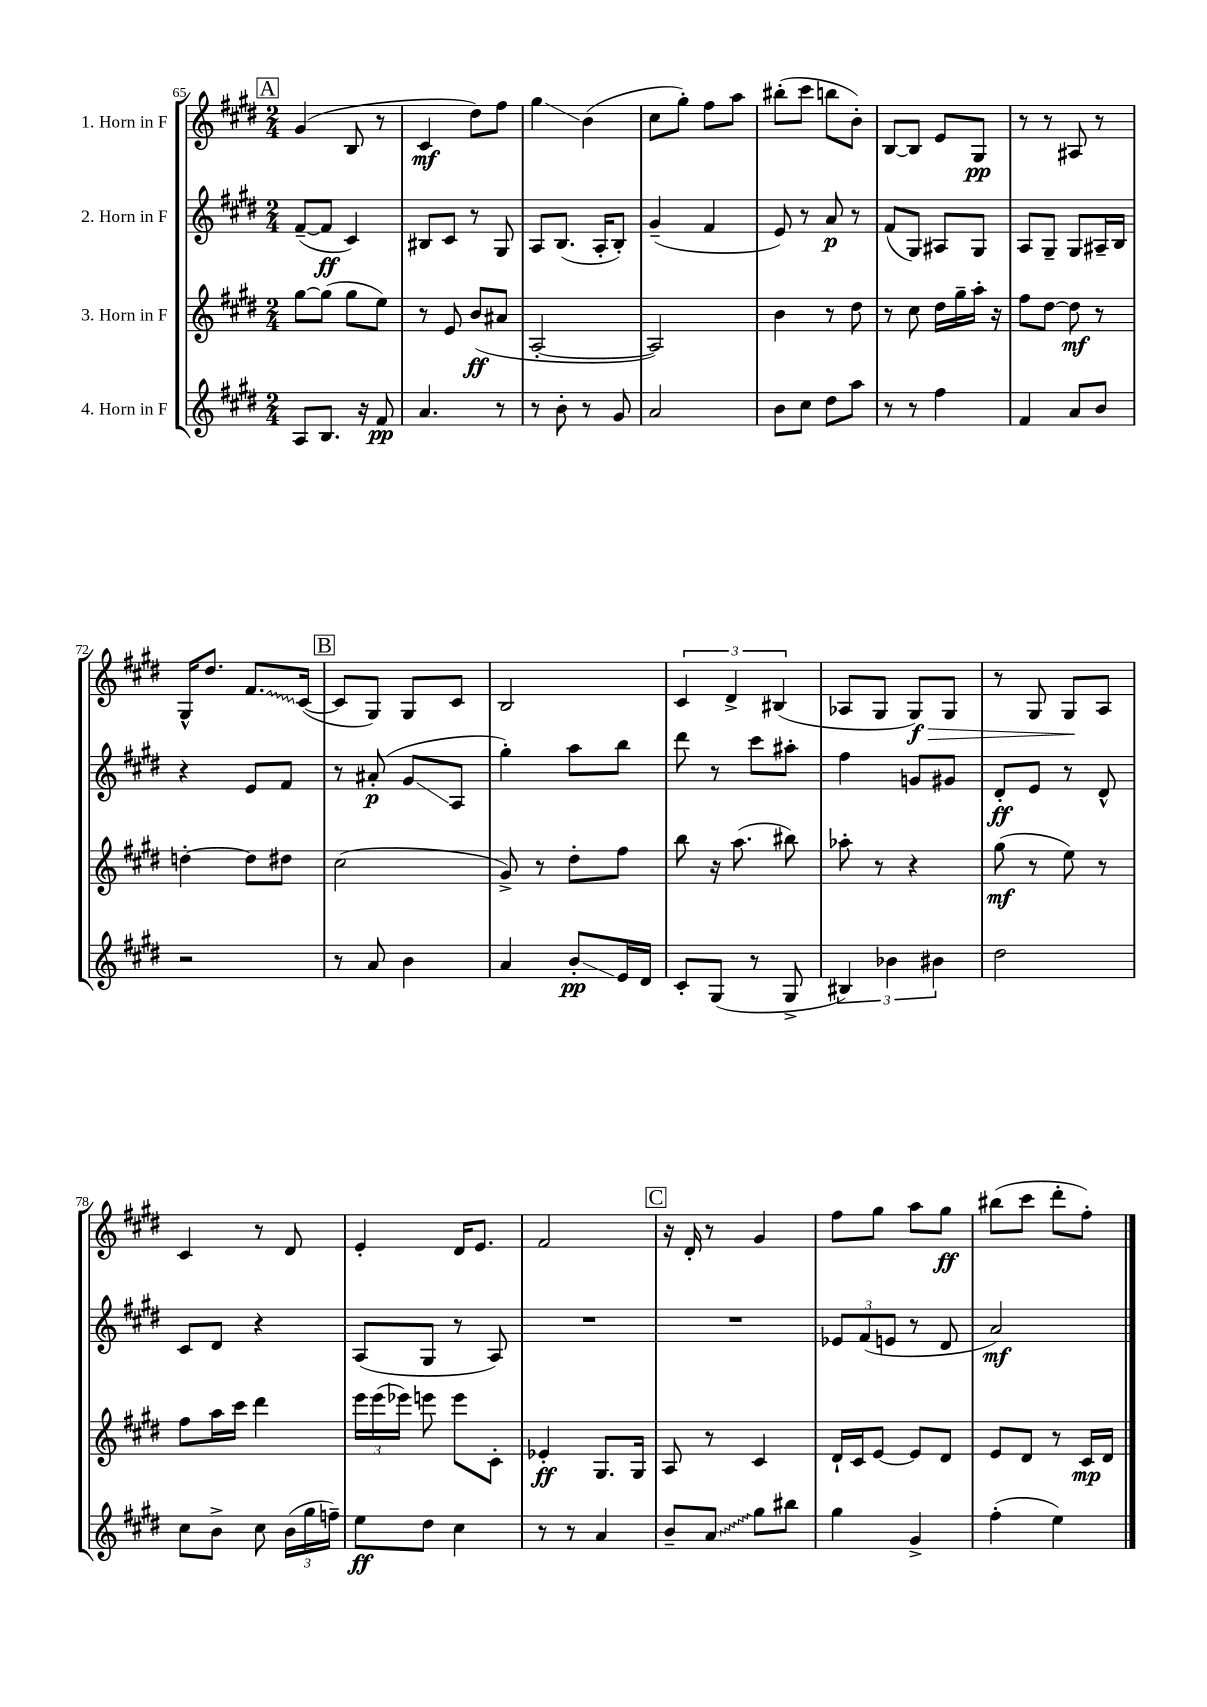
<<
\new StaffGroup <<
\new Staff = "s0" \with { instrumentName = "1. Horn in F" } {
    \clef treble \key e \major \numericTimeSignature \time 2/4
    \autoBeamOff \mark \markup { \box "A" } gis'4( b8 r8 |
    cis'4\mf dis''8[) fis''8] |
    gis''4\glissando b'4( |
    cis''8[ gis''8]-.) fis''8[ a''8] |
    bis''8[-.( cis'''8] b''8[ b'8]-.) |
    b8[~ b8] e'8[ gis8]\pp |
    r8 r8 ais8 r8 |
    gis16[-^ dis''8.] \once \override Glissando.style = #'zigzag fis'8.[\glissando cis'16]~( |
    \mark \markup { \box "B" } cis'8[ gis8]) gis8[ cis'8] |
    b2 |
    \tuplet 3/2 { cis'4 dis'4-> bis4( } |
    aes8[ gis8] gis8[\f\>) gis8] |
    r8 gis8 gis8[\! a8] |
    cis'4 r8 dis'8 |
    e'4-. dis'16[ e'8.] |
    fis'2 |
    \mark \markup { \box "C" } r16 dis'16-. r8 gis'4 |
    fis''8[ gis''8] a''8[ gis''8]\ff |
    bis''8[( cis'''8] dis'''8[-. fis''8]-.) \bar "|." |
}
\new Staff = "s1" \with { instrumentName = "2. Horn in F" } {
    \clef treble \key e \major \numericTimeSignature \time 2/4
    \autoBeamOff \mark \markup { \box "A" } fis'8[~--( fis'8]\ff cis'4) |
    bis8[ cis'8] r8 gis8 |
    a8[ b8.]( a16[-. b8]-.) |
    gis'4--( fis'4 |
    e'8) r8 a'8\p r8 |
    fis'8[( gis8]) ais8[ gis8] |
    a8[ gis8]-- gis8[ ais16-- b16] |
    r4 e'8[ fis'8] |
    \mark \markup { \box "B" } r8 ais'8-.\p( gis'8[\glissando a8] |
    gis''4-.) a''8[ b''8] |
    dis'''8 r8 cis'''8[ ais''8]-. |
    fis''4 g'8[ gis'8] |
    dis'8[-.\ff e'8] r8 dis'8-^ |
    cis'8[ dis'8] r4 |
    a8[( gis8] r8 a8) |
    R2 |
    \mark \markup { \box "C" } R2 |
    \tuplet 3/2 { ees'8[ fis'8( e'8] } r8 dis'8 |
    a'2\mf) \bar "|." |
}
\new Staff = "s2" \with { instrumentName = "3. Horn in F" } {
    \clef treble \key e \major \numericTimeSignature \time 2/4
    \autoBeamOff \mark \markup { \box "A" } gis''8[~ gis''8]( gis''8[ e''8]) |
    r8 e'8 b'8[\ff( ais'8] |
    a2~-. |
    a2) |
    b'4 r8 dis''8 |
    r8 cis''8 dis''16[ gis''16-- a''16]-. r16 |
    fis''8[ dis''8]~ dis''8\mf r8 |
    d''4~-. d''8[ dis''8] |
    \mark \markup { \box "B" } cis''2( |
    gis'8->) r8 dis''8[-. fis''8] |
    b''8 r16 a''8.( bis''8) |
    aes''8-. r8 r4 |
    gis''8\mf( r8 e''8) r8 |
    fis''8[ a''16 cis'''16] dis'''4 |
    \tuplet 3/2 { e'''16[ e'''16( ees'''16]) } e'''8 e'''8[ cis'8]-. |
    ees'4-.\ff gis8.[ gis16] |
    \mark \markup { \box "C" } a8 r8 cis'4 |
    dis'16[-! cis'16 e'8]~ e'8[ dis'8] |
    e'8[ dis'8] r8 cis'16[\mp dis'16] \bar "|." |
}
\new Staff = "s3" \with { instrumentName = "4. Horn in F" } {
    \clef treble \key e \major \numericTimeSignature \time 2/4
    \autoBeamOff \mark \markup { \box "A" } a8[ b8.] r16 fis'8\pp |
    a'4. r8 |
    r8 b'8-. r8 gis'8 |
    a'2 |
    b'8[ cis''8] dis''8[ a''8] |
    r8 r8 fis''4 |
    fis'4 a'8[ b'8] |
    r2 |
    \mark \markup { \box "B" } r8 a'8 b'4 |
    a'4 b'8[-.\glissando\pp e'16 dis'16] |
    cis'8[-. gis8]( r8 gis8-> |
    \tuplet 3/2 { bis4) bes'4 bis'4 } |
    dis''2 |
    cis''8[ b'8]-> cis''8 \tuplet 3/2 { b'16[( gis''16 f''16]--) } |
    e''8[\ff dis''8] cis''4 |
    r8 r8 a'4 |
    \mark \markup { \box "C" } b'8[-- \once \override Glissando.style = #'zigzag a'8]\glissando gis''8[ bis''8] |
    gis''4 gis'4-> |
    fis''4-.( e''4) \bar "|." |
}
>>
>>
\layout { \context { \Score currentBarNumber = #65 } }
